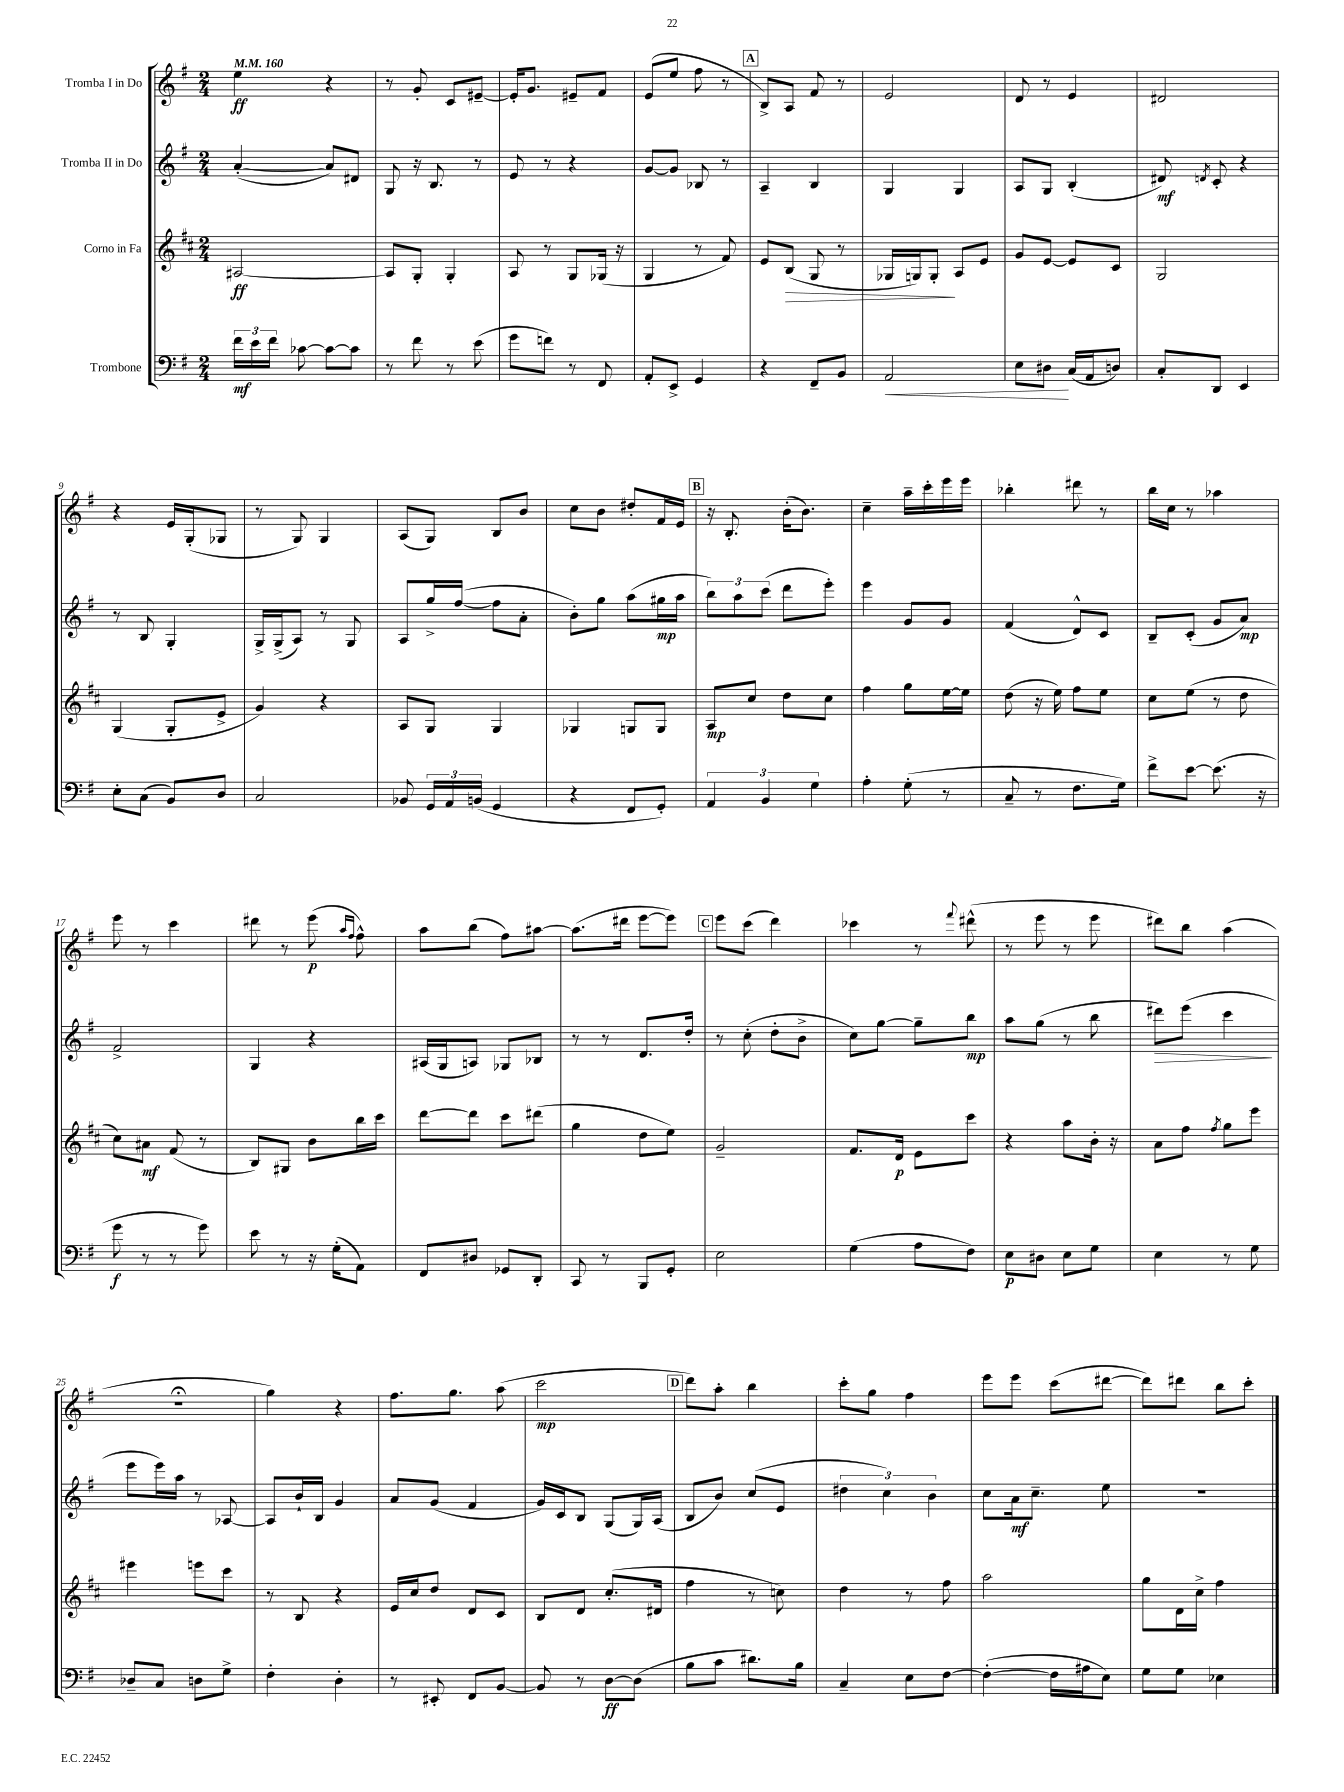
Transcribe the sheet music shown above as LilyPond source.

<<
\new StaffGroup <<
\new Staff = "s0" \with { instrumentName = "Tromba I in Do" } {
    \clef treble \key g \major \numericTimeSignature \time 2/4 \tempo 4 = 160
    \autoBeamOff e''4\ff r4 |
    r8 g'8-. c'8[ eis'8]~-- |
    eis'16[-. g'8.] eis'8[-- fis'8] |
    e'8[( e''8] fis''8 r8 |
    \mark \markup { \box "A" } b8[->) a8] fis'8 r8 |
    e'2 |
    d'8 r8 e'4 |
    dis'2 |
    r4 e'16[ g16-.( ges8] |
    r8 g8) g4 |
    a8[( g8]) b8[ b'8] |
    c''8[ b'8] dis''8[-. fis'16 e'16] |
    \mark \markup { \box "B" } r16 b8.-. b'16[-.( b'8.]) |
    c''4-- a''16[-- c'''16-. e'''16 e'''16] |
    bes''4-. dis'''8 r8 |
    b''16[ c''16] r8 aes''4 |
    e'''8 r8 c'''4 |
    dis'''8 r8 e'''8\p( \grace { a''16[ fis''16] } fis''8-^) |
    a''8[ b''8]( fis''8[) ais''8]~ |
    ais''8.[( dis'''16] e'''8[~ e'''8]) |
    \mark \markup { \box "C" } e'''8[ c'''8]( d'''4) |
    ces'''4 r8 \appoggiatura { fis'''8 } dis'''8-^( |
    r8 e'''8 r8 e'''8 |
    dis'''8[) b''8] a''4( |
    r2\fermata |
    g''4) r4 |
    fis''8.[ g''8.] a''8( |
    c'''2\mp |
    \mark \markup { \box "D" } d'''8[) a''8]-. b''4 |
    c'''8[-. g''8] fis''4 |
    e'''8[ e'''8] c'''8[( dis'''8]~ |
    dis'''8[) dis'''8] b''8[ c'''8]-. \bar "|." |
}
\new Staff = "s1" \with { instrumentName = "Tromba II in Do" } {
    \clef treble \key g \major \numericTimeSignature \time 2/4
    \autoBeamOff a'4~-.( a'8[) dis'8] |
    g8 r16 b8. r8 |
    e'8 r8 r4 |
    g'8[~ g'8] bes8 r8 |
    \mark \markup { \box "A" } a4-- b4 |
    g4 g4 |
    a8[ g8] b4-.( |
    dis'8\mf) \acciaccatura { d'8 } c'8-. r4 |
    r8 b8 g4-. |
    g16[-> g16->( a8]) r8 g8 |
    a8[ g''16-> fis''16]~( fis''8[ a'8]-. |
    b'8[-.) g''8] a''8[( gis''16\mp a''16] |
    \mark \markup { \box "B" } \tuplet 3/2 { b''8[) a''8 c'''8]( } d'''8[ e'''8]-.) |
    e'''4 g'8[ g'8] |
    fis'4( d'8[-^) c'8] |
    b8[-- c'8]-.( g'8[ a'8]\mp) |
    fis'2-> |
    g4 r4 |
    ais16[( g16 a8]) ges8[ bes8] |
    r8 r8 d'8.[ d''16]-. |
    \mark \markup { \box "C" } r8 c''8-.( d''8[-. b'8]-> |
    c''8[) g''8]~ g''8[-- b''8]\mp |
    a''8[ g''8]( r8 b''8 |
    dis'''8[\>) e'''8]( c'''4\! |
    e'''8[ e'''16) a''16] r8 aes8~ |
    aes8[ b'16-! b16] g'4 |
    a'8[ g'8]( fis'4 |
    g'16[) c'16 b8] g8[( g16) a16]( |
    \mark \markup { \box "D" } b8[ b'8]) c''8[( e'8] |
    \tuplet 3/2 { dis''4 c''4) b'4 } |
    c''8[ a'16\mf c''8.]-- e''8 |
    r2 \bar "|." |
}
\new Staff = "s2" \with { instrumentName = "Corno in Fa" } {
    \clef treble \key d \major \numericTimeSignature \time 2/4
    \autoBeamOff ais2~\ff |
    ais8[ g8]-. g4-. |
    a8 r8 g8[ ges16]( r16 |
    g4 r8 fis'8) |
    \mark \markup { \box "A" } e'8[ b8]\>( g8 r8 |
    ges16[ g16) g8]-.\! a8[ e'8] |
    g'8[ e'8]~ e'8[ cis'8] |
    g2 |
    g4( g8[-. e'8]-> |
    g'4) r4 |
    a8[ g8] g4 |
    ges4 g8[ g8] |
    \mark \markup { \box "B" } a8[\mp cis''8] d''8[ cis''8] |
    fis''4 g''8[ e''16~ e''16] |
    d''8( r16 e''16) fis''8[ e''8] |
    cis''8[ e''8]( r8 d''8 |
    cis''8[) ais'8]\mf fis'8( r8 |
    b8[) gis8] b'8[ b''16 cis'''16] |
    d'''8[~ d'''8] cis'''8[ dis'''8]( |
    g''4 d''8[ e''8]) |
    \mark \markup { \box "C" } g'2-- |
    fis'8.[ d'16]\p e'8[ cis'''8] |
    r4 a''8[ b'16]-. r16 |
    a'8[ fis''8] \acciaccatura { fis''8 } g''8[ e'''8] |
    eis'''4 e'''8[ cis'''8] |
    r8 b8 r4 |
    e'16[ cis''16 d''8] d'8[ cis'8] |
    b8[ d'8] cis''8.[-.( dis'16] |
    \mark \markup { \box "D" } fis''4 r8 c''8) |
    d''4 r8 fis''8 |
    a''2 |
    g''8[ d'16 cis''16]-> fis''4 \bar "|." |
}
\new Staff = "s3" \with { instrumentName = "Trombone" } {
    \clef bass \key g \major \numericTimeSignature \time 2/4
    \autoBeamOff \tuplet 3/2 { fis'16[\mf e'16 fis'16] } ces'8~ ces'8[~ ces'8] |
    r8 fis'8 r8 e'8( |
    g'8[ f'8]) r8 fis,8 |
    a,8[-. e,8]-> g,4 |
    \mark \markup { \box "A" } r4 fis,8[-- b,8] |
    a,2\< |
    e8[ dis8]\! c16[( a,16 d8]) |
    c8[-. d,8] e,4 |
    e8[-. c8]( b,8[) d8] |
    c2 |
    bes,8 \tuplet 3/2 { g,16[ a,16 b,16]( } g,4 |
    r4 fis,8[ g,8]-.) |
    \mark \markup { \box "B" } \tuplet 3/2 { a,4 b,4 g4 } |
    a4-. g8-.( r8 |
    c8-- r8 fis8.[ g16]) |
    fis'8[-> e'8]~ e'8.( r16 |
    g'8\f r8 r8 g'8) |
    e'8 r8 r16 g16[-.( a,8]) |
    fis,8[ dis8] ges,8[ d,8]-. |
    c,8 r8 b,,8[ g,8]-. |
    \mark \markup { \box "C" } e2 |
    g4( a8[ fis8]) |
    e8[\p dis8] e8[ g8] |
    e4 r8 g8 |
    des8[-- c8] d8[ g8]-> |
    fis4-. d4-. |
    r8 eis,8-. fis,8[ b,8]~ |
    b,8 r8 d8[~\ff d8]( |
    \mark \markup { \box "D" } b8[ c'8] dis'8.[) b16] |
    c4-- e8[ fis8]~ |
    fis4~-.( fis16[ ais16 e8]) |
    g8[ g8] ees4 \bar "|." |
}
>>
>>
